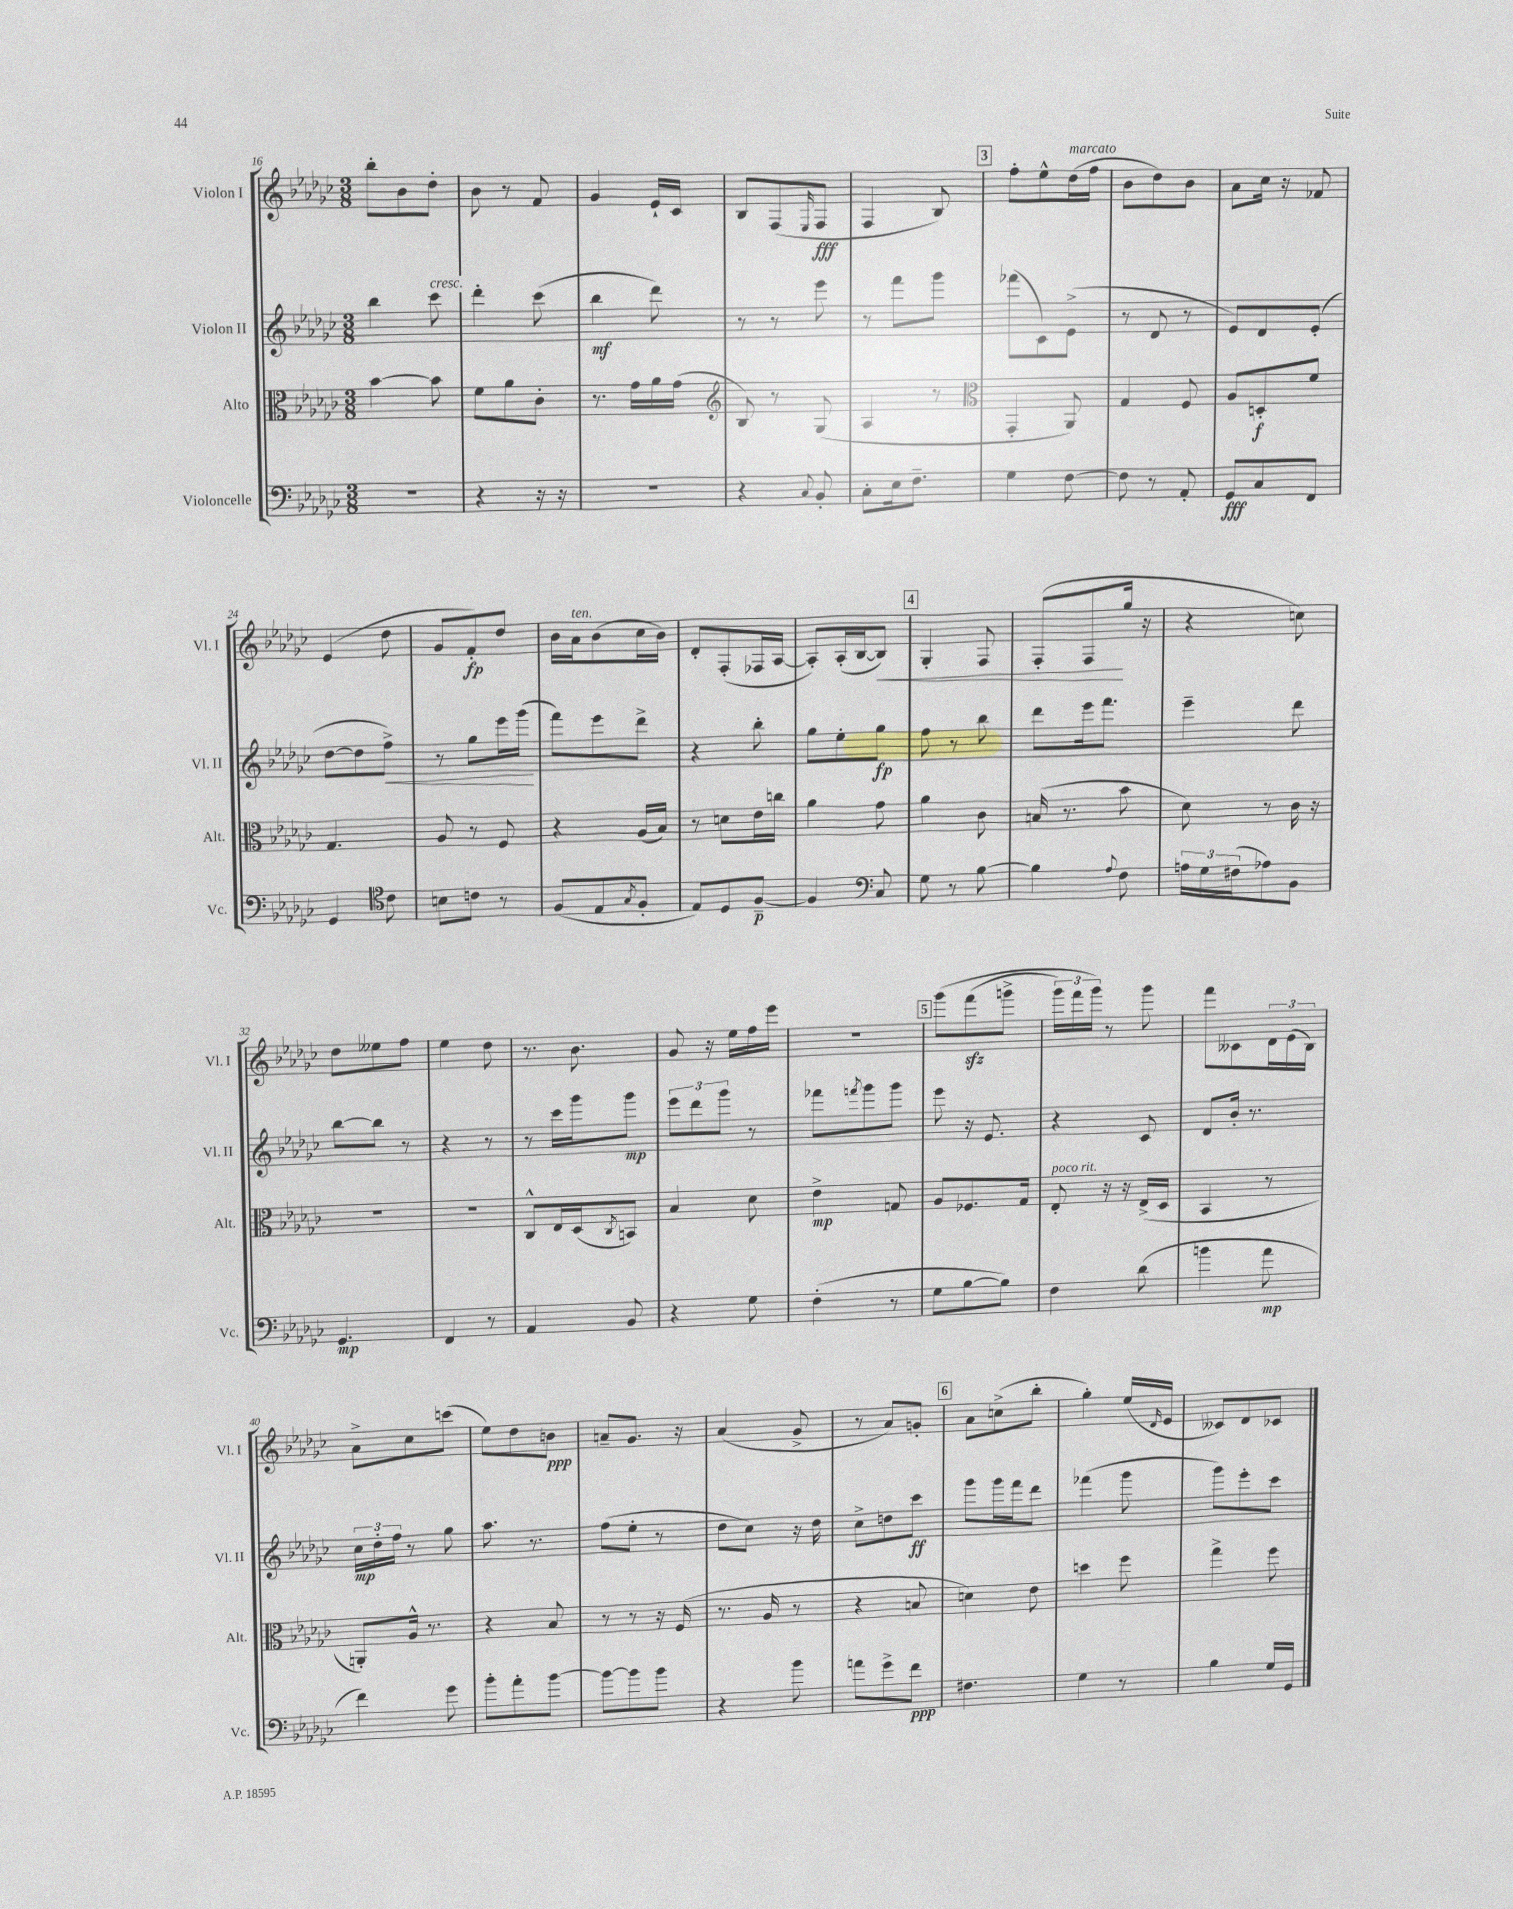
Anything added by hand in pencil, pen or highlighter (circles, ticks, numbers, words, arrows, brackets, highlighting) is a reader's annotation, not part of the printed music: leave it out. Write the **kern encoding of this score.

**kern	**kern	**kern	**kern
*staff4	*staff3	*staff2	*staff1
*clefF4	*clefC3	*clefG2	*clefG2
*k[b-e-a-d-g-c-]	*k[b-e-a-d-g-c-]	*k[b-e-a-d-g-c-]	*k[b-e-a-d-g-c-]
*M3/8	*M3/8	*M3/8	*M3/8
4.r	[4b-	4bb-	8bb-'
.	.	.	8b-
.	8b-]	8ccc-	8dd-'
=	=	=	=
4r	8f	4ddd-'	8b-
.	8a-	.	8r
16r	8c-'	(8ccc-	8f
16r	.	.	.
=	=	=	=
4.r	8.r	4bb-	4g-
.	16g-	.	.
.	16a-	8ddd-)	16e-`
.	(16g-	.	16c-
=	=	=	=
*	*clefG2	*	*
4r	8B-)	8r	8B-
.	8r	8r	(8F
8qqC-	.	.	16qqE-
8BB-'	(8G-	8eee-	8F
=	=	=	=
8C-'	4A-	8r	4F
16E-	.	8fff	.
8.F~	.	.	.
.	8r	8ggg-	8B-)
=	=	=	=
*	*clefC3	*	*
4G-	4GG-'	(8fff-	8ff'
.	.	8c-)	8ee-^^
[8F	8AA-)	(8e-^	(16dd-
.	.	.	16ff
=	=	=	=
8F]	4G-	8r	8b-
8r	.	8d-	8dd-)
8AA-'	8F	8r	8b-
=	=	=	=
8GG-	8A-	8e-)	8a-
8C-	8D'	8d-	16cc-
.	.	.	16r
8FF	8f	(8e-'	8f-
=	=	=	=
4GG-	4.G-	[8dd-	(4e-
.	.	8dd-]	.
*clefC4	*	*	*
8c-	.	8ff^)	8dd-
=	=	=	=
8B	8A-	8r	8g-
8c	8r	8gg-	8f')
8r	8F	16eee-	8dd-
.	.	(16ggg-	.
=	=	=	=
(8F	4r	8fff)	16b-
.	.	.	16a-
8E-	.	8eee-	(8b-
8qG-	.	.	.
8F'	(16A-	8ddd-^	16cc-
.	16B-)	.	16b-)
=	=	=	=
8E-)	8r	4r	8d-'
8D-	8d	.	(8F'
[8F~	16e-	8bb-'	16F-
.	16cc	.	[16A-
=	=	=	=
4F]	4a-	8gg-	8A-'])
.	.	8ee-'	(16A-'
.	.	.	[16B-
*clefF4	*	*	*
8C-	8g-	8gg-	8B-])
=	=	=	=
8G-	4a-	8ff	4G-'
8r	.	8r	.
[8B-	8c-	8bb-	8F
=	=	=	=
4B-]	(16B	8ddd-	(8F'
.	8.r	.	.
.	.	16eee-	8F
.	.	8.fff	.
8qqA-	.	.	.
8F	8b-	.	16gg-
.	.	.	16r
=	=	=	=
24A	8d-)	4eee-~	4r
24G-	.	.	.
(24F#	.	.	.
8A-)	8r	.	.
8BB-	16c-	8ddd-	8cc)
.	16r	.	.
=	=	=	=
4.GG-	4.r	[8bb-	8dd-
.	.	8bb-]	8ee--
.	.	8r	8ff
=	=	=	=
4FF	4.r	4r	4ee-
8r	.	8r	8dd-
=	=	=	=
4AA-	8C-^^	8r	8.r
.	16E-	16ccc-	.
.	(16D-	16ggg-	8.b-
.	8qC-	.	.
8BB-	8BB)	8ggg-	.
=	=	=	=
4r	4B-	12eee-	8g-
.	.	12ddd-	.
.	.	.	16r
.	.	12ggg-	.
.	.	.	16ee-
8G-	8d-	8r	16ff
.	.	.	16eee-
=	=	=	=
(4F'	4e-^	8fff-	4.r
.	.	8qfff	.
.	.	8ggg-	.
8r	8G	8ggg-	.
=	=	=	=
8G-	8A-	8eee-	&(8ggg-
[8B-	8.F-	16r	(8fff
.	.	8.e-	.
8B-])	.	.	8ggg^
.	16G-	.	.
=	=	=	=
4F	8E-'	4r	24ggg-)
.	.	.	24fff
.	.	.	24ggg-&)
.	16r	.	8r
.	16r	.	.
(8d-	(16E-^	8c-	8ggg-
.	16D-	.	.
=	=	=	=
4b	4BB-	8d-	8fff
.	.	16b-'	8c--
.	.	8.r	.
8a-	8r	.	24d-
.	.	.	(24e-
.	.	.	24B-)
=	=	=	=
4f)	8AA')	24cc-	8a-^
.	.	24dd-'	.
.	.	24ff	.
.	16A-^^	8r	8cc-
.	8.r	.	.
8g-	.	8gg-	(8ccc
=	=	=	=
8b-'	4r	8.aa-	8ee-)
8a-'	.	.	8dd-
.	.	8.r	.
[8b-	8B-	.	8b
=	=	=	=
8b-_	8r	(8ff	8a~
8b-]	8r	8ee-'	8.g-
8b-	16r	8r	.
.	(16F	.	16r
=	=	=	=
4r	8.r	8dd-	(4a-
.	.	8cc-)	.
.	16A-	.	.
8b-	8r	16r	8g-^
.	.	16dd-	.
=	=	=	=
8a	4r	8cc-^	8r
8g-^	.	8dd	8a-)
8f	8B	8ccc-	8g'
=	=	=	=
4.F#	4d)	8ggg-	8a-
.	.	16ggg-	(8cc^
.	.	16fff	.
.	8e-	8ddd-	8bb-'
=	=	=	=
4G-	4dd	(4fff-	4gg-')
8r	8ff	8ggg-	(16ee-
.	.	.	16qqd-
.	.	.	16e-
=	=	=	=
4B-	4gg-^	8ggg-)	8c--)
.	.	8eee-'	8d-
16G-	8ff	8ccc-	8c-
16GG-	.	.	.
==	==	==	==
*-	*-	*-	*-
